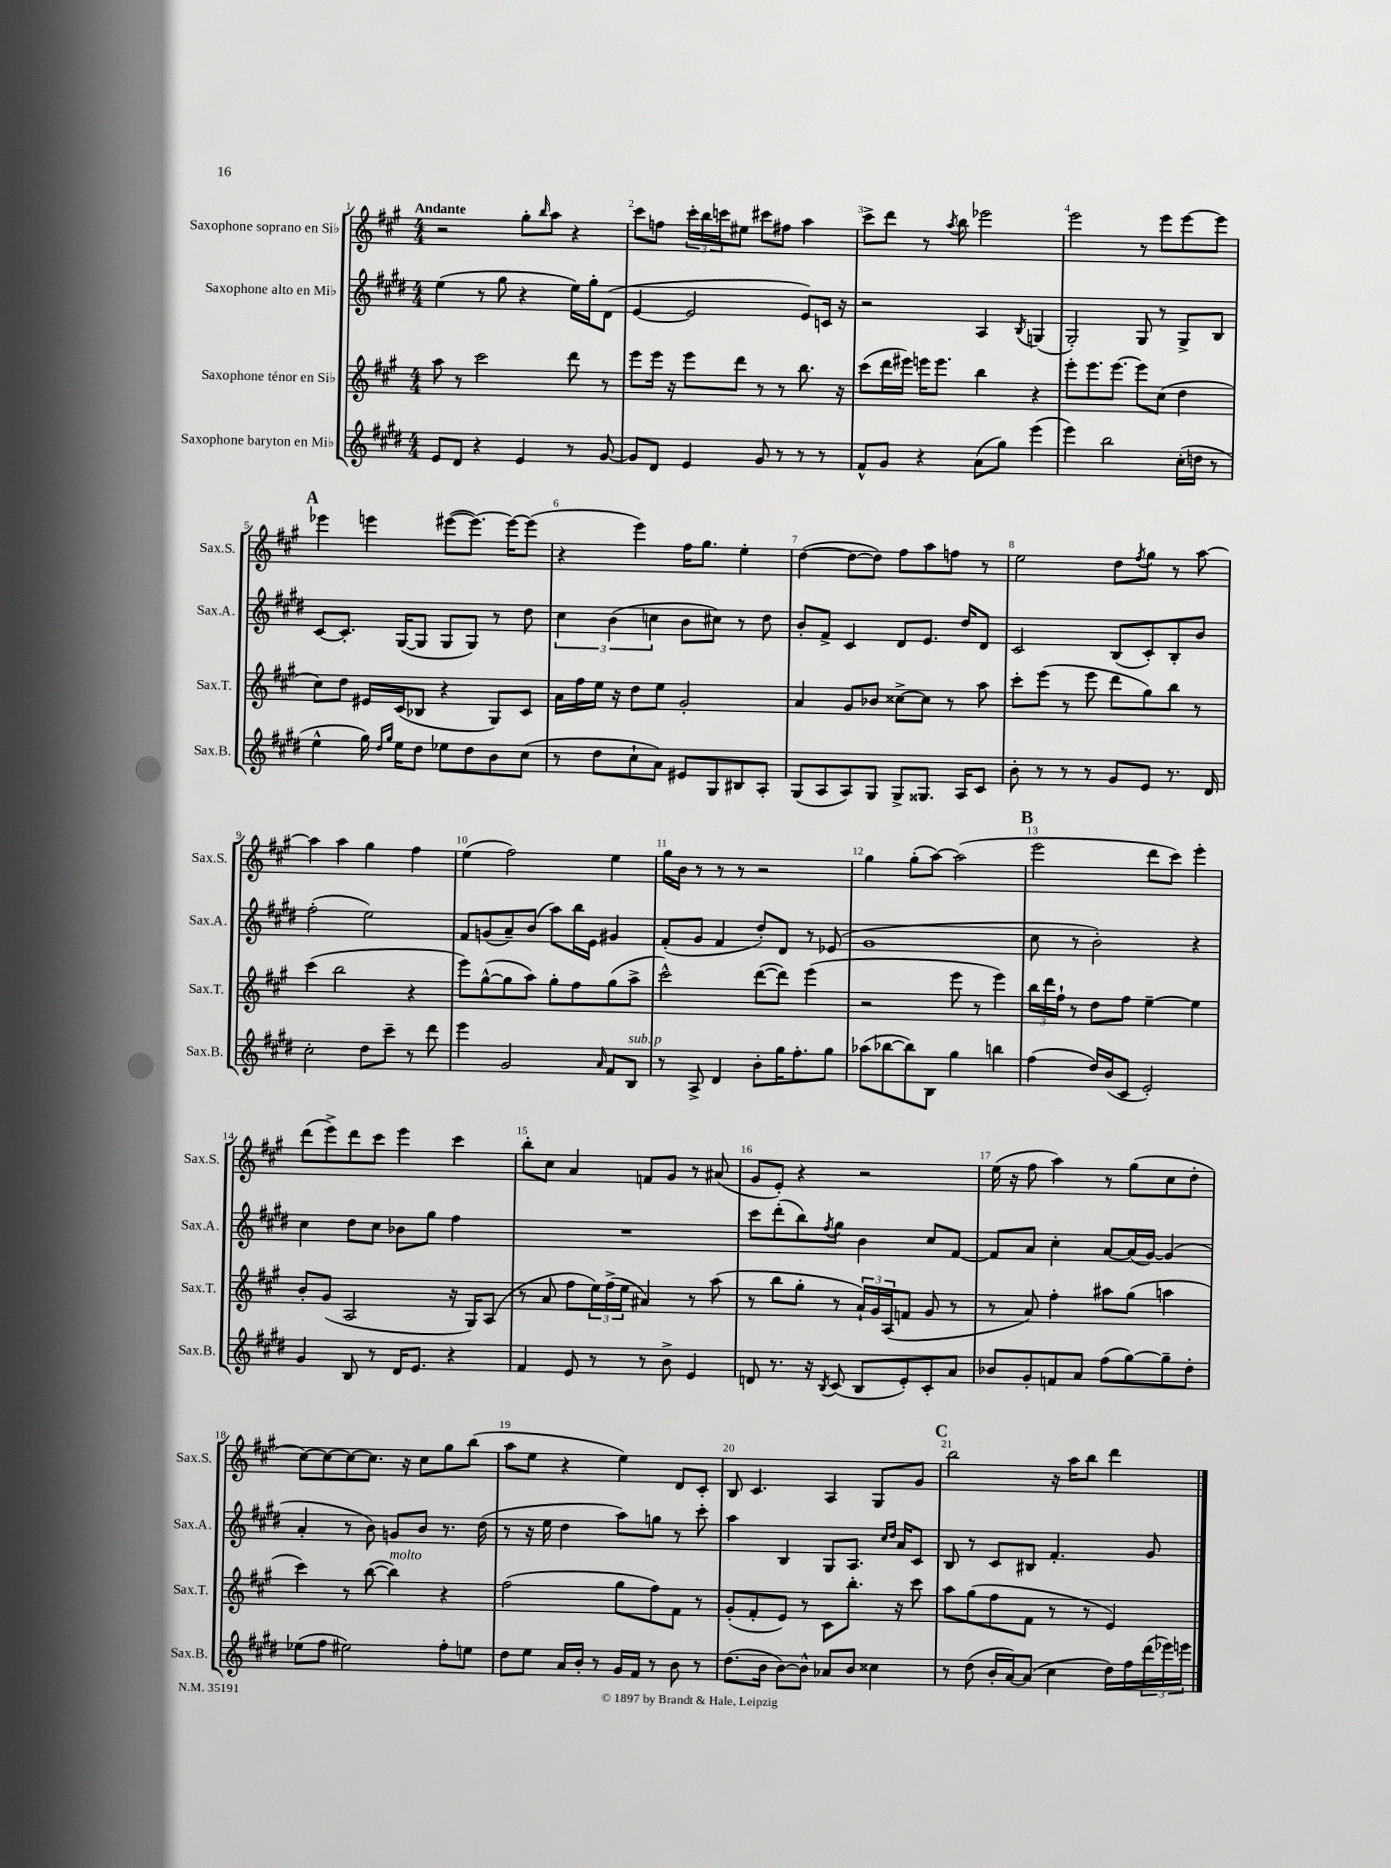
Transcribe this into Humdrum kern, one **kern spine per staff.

**kern	**kern	**kern	**kern
*staff4	*staff3	*staff2	*staff1
*clefG2	*clefG2	*clefG2	*clefG2
*k[f#c#g#d#]	*k[f#c#g#]	*k[f#c#g#d#]	*k[f#c#g#]
*M4/4	*M4/4	*M4/4	*M4/4
8e/L	8aa\	(4ee\	2r
8d#/J	8r	.	.
4r	2ccc#\	8r	.
.	.	8gg#\	.
4e/	.	4r	8gg#'\L
.	.	.	16qqbb/
.	.	.	8aa\J
8r	8ddd\	16ee\LL)	4r
.	.	16gg#'\J	.
[8g#/	8r	(8d#\J	.
=	=	=	=
8g#/]L	8eee\L	[4e/	8ccc#\L
8d#/J	16eee\Jk	.	8ff\J
.	16r	.	.
4e/	8eee\L	2e/]	24ccc#'\LL
.	.	.	24bb\
.	.	.	24ccc\J
.	8ddd\J	.	8ee#\J
8g#/	8r	.	8ccc#\L
8r	8r	.	8ff#\J
8r	8.bb\	8e/L)	4aa\
8r	.	16c/Jk	.
.	16r	16r	.
=	=	=	=
8f#^^/L	(8ccc#\L	2r	8ccc#^\L
8g#/J	16ddd\L	.	8ddd\J
.	16eee#\JJ)	.	.
4r	16eee\LK	.	8r
.	8.eee\J	.	.
.	.	.	8qaa/
.	.	.	8bb\
(8a\L	4bb\	4A/	2eee-\
8gg#\J)	.	.	.
.	.	8qB/	.
(4eee\	4r	(4G/	.
=	=	=	=
4eee\)	8eee'\L	2G#'/)	2eee\
.	8.eee\	.	.
2bb\	.	.	.
.	[8.eee\J	.	.
.	8eee\]L	8G#/	8r
.	(8cc#\J	8r	8eee\L
(16cc#'\LL	4dd\	8G#^/L	[8eee\
16dd\JJ	.	.	.
8r	.	8B/J	8eee\]J
=	=	=	=
4ee^^\	8cc#\L)	[8c#/L	4eee-\
.	8dd\J	8.c#'/]J	.
16gg#\)	16e#/LL	.	4eee\
16qqdd#/LL	.	.	.
16qqgg#/JJ	.	.	.
16ee\LK	(16c#/J	([16G#/LK	.
8dd#\J	8B-/J	8G#/]J	.
8ee-\L	4r	8G#/L	([8eee#\L
8dd#\	.	8G#/J)	8.eee#\_J)
8b\	8G#/L)	8r	.
.	.	.	16eee#\_LK
(8cc#\J	8c#/J	8dd#\	(8eee#\]J
=	=	=	=
8r	16a\LL	6cc#\	4r
.	16ff#\	.	.
8dd#\L	16ee\JJ	.	.
.	.	(6b\	.
.	16r	.	.
8cc#`\	8dd\L	.	4eee\)
.	.	6cc\	.
8a\J)	8ee\J	.	.
8e#/L	2g#'/	8b\L	16ff#\LK
.	.	.	8.gg#\J
8G#/	.	8cc#\J)	.
8B#/	.	8r	4ee'\
8A'/J	.	8dd#\	.
=	=	=	=
(8G#/L	4a/	8b'/L	([4dd\
8A/	.	8f#^/J	.
8A/)	8g#/L	4c#/	8dd\_L
8G#/J	8b-/J	.	8dd\]J)
8G#^/L	[8cc##^\L	8d#/L	8ff#\L
8.G##/J	8cc##\]J	8.e/J	8aa\
.	8r	.	8ff\J
16A/LK	.	16dd#/LK	.
8c#/J	8aa\	8d#/J	8r
=	=	=	=
8b'\	8ccc#'\L	2c#/	2ee\
8r	(8eee\J	.	.
8r	8r	.	.
8r	8eee\	.	.
8g#/L	8ddd\L	(8B/L	8dd\L
.	.	.	8qff#/
8e/J	8gg#\)	8c#'/)	8gg#\J
8.r	8bb\J	8B'/	8r
.	8r	8b/J	[8aa\
16d#/	.	.	.
=	=	=	=
2cc#'\	(4ccc#\	(2ff#'\	4aa\]
.	2bb\	.	4aa\
8dd#\L	.	2ee\)	4gg#\
8ccc#~\J	.	.	.
8r	4r	.	4ff#\
8ddd#\	.	.	.
=	=	=	=
4eee\	8eee\L)	8f#/L	(4ee\
.	([8gg#^^\	(8g/	.
2g#/	8gg#\]	8a~/)	2ff#\)
.	8aa\J)	(8b/J	.
.	8gg#'\L	8aa\L)	.
.	8ff#\	16bb\L	.
.	.	16e\JJ	.
16qqa/	.	.	.
8f#/L	(8gg#\	4g#/	4ee\
8B/J	8aa^\J	.	.
=	=	=	=
8r	2ccc#^^\)	(8f#'/L	16gg#\LL
.	.	.	16b\JJ
8A^/	.	8g#/J	8r
4d#/	.	4f#/	8r
.	.	.	8r
8b'\L	([8ddd\L	8dd#'/L)	2r
16gg#\K	8ddd\]J)	8d#/J	.
8.ff#'\	.	.	.
.	(4eee\	8r	.
8gg#\J	.	(8e-/	.
=	=	=	=
(8aa-\L	2r	1g#	4gg#\
[8bb-\	.	.	.
8bb-\])	.	.	(8gg#'\L
8B\J	.	.	[8aa\J)
4gg#\	8eee\	.	(2aa\]
.	8r	.	.
4bb\	4eee\)	.	.
=	=	=	=
(4ff#\	24bb\LL	8cc#\	2eee\
.	24ddd\	.	.
.	24ff#`\JJ	.	.
.	8r	8r	.
16dd#/LL)	8dd\L	2b'\)	.
(16b/J	.	.	.
8c#/J	8ff#\J	.	.
2e'/)	[4ee~\	.	8ddd\L
.	.	.	8ccc#\J)
.	4ee\]	4r	4eee'\
=	=	=	=
4g#/	8b'/L	4cc#\	(8ddd\L
.	(8g#/J	.	8eee^\)
8B/	2A/	8dd#\L	8ddd\
8r	.	8cc#\J	8ccc#\J
16d#/LK	.	8b-\L	4eee\
8.e/J	.	.	.
.	.	8gg#\J	.
4r	16r	4ff#\	4ccc#\
.	16G#/LK)	.	.
.	(8A/J	.	.
=	=	=	=
4f#/	8r	1r	8bb'\L
.	8a/	.	8cc#\J
8e/	8ff#\L	.	4a/
8r	24ee\L)	.	.
.	(24ff#^\	.	.
.	24ee\JJ	.	.
8r	4a#/)	.	8f/L
8b^\	.	.	8g#/J
4e/	8r	.	8r
.	(8aa\	.	(8a#/
=	=	=	=
8d/	8r	8ccc#\L	8g#/L
8.r	8bb\L	(8ddd#'\	8e'/J)
.	8gg#'\J	8bb\)	4r
16r	.	.	.
8qB/	.	8qff#/	.
(8c#/	8r	8gg#\J	.
8B/L	24a`/LL)	4b\	2r
.	24g#/	.	.
.	(24A/J	.	.
8e'/)	8f/J	.	.
8c#'/	8g#/	8cc#/L	.
8a/J	8r	[8f#/J	.
=	=	=	=
8b-/L	8r	8f#/]L	(16ee\
.	.	.	16r
8g#'/	8a/)	8a/J	8ff#\
8f/	4ff#'\	4cc#'\	4aa\)
8a/J	.	.	.
(8ff#\L	8aa#\L	[8a/L	8r
[8gg#\)	(8gg#\J	(16a/]L	(8gg#\L
.	.	[16g#/JJ)	.
8gg#~\]	4aa\	(4g#/]	8cc#\
8dd#'\J	.	.	8dd'\J
=	=	=	=
(8ee-\L	4ccc#\)	4a'/	[8cc#\L)
8ff#\J	.	.	8cc#\_
2ee#\)	8r	8r	8cc#\_
.	([8bb\	8b\)	8.cc#\]J
.	4bb\])	8g/L	.
.	.	.	16r
.	.	8b/J	8cc#\L
8ff#'\L	4r	8.r	8gg#\
8ee\J	.	.	(8bb\J
.	.	(16dd#\	.
=	=	=	=
8dd#\L	(2ff#\	8r	8aa\L
8ee\J	.	16r	8ee\J
.	.	16ee\	.
16a/LL	.	4dd#\	4r
16b'/JJ	.	.	.
8r	.	.	.
16g#/LL	8gg#\L	8aa\L)	4ee\)
16f#/JJ	.	.	.
8r	8ff#\)	8gg\J	.
8b\	8f#\J	8r	8d/L
8r	8r	8ccc#'\	8c#'/J
=	=	=	=
(8.dd#\L	(8g#'/L	4aa\	8B/
.	8f#'/	.	4.c#/
16b\Jk	.	.	.
[8b\L)	8e/J)	4B/	.
8b^^\]J	8r	.	.
8a-/L	8c#\L	8G#/L	4A/
8b/J	8.bb'\J	8.A/J	.
4cc##\	.	.	8G#/L
.	.	16qqcc#/LL	.
.	.	16qqdd#/JJ	.
.	16r	16a/LK	.
.	8ccc#\	8c#/J	8g#/J
=	=	=	=
8r	8aa\L	8B/	2bb\
(8dd#\	(8gg#\	8r	.
16b'/LL	8ff#\	8c#/L	.
[16a/J)	.	.	.
(8a/]J	8f#\J	8B#/J	.
4cc#\	8r	4.f#'/	16r
.	.	.	16aa\LK
.	8r	.	8bb\J
16dd#\LL)	4e/)	.	4ddd\
16ff#\	.	.	.
(24ddd#\	.	8g#/	.
24eee-\)	.	.	.
24eee\JJ	.	.	.
==	==	==	==
*-	*-	*-	*-
